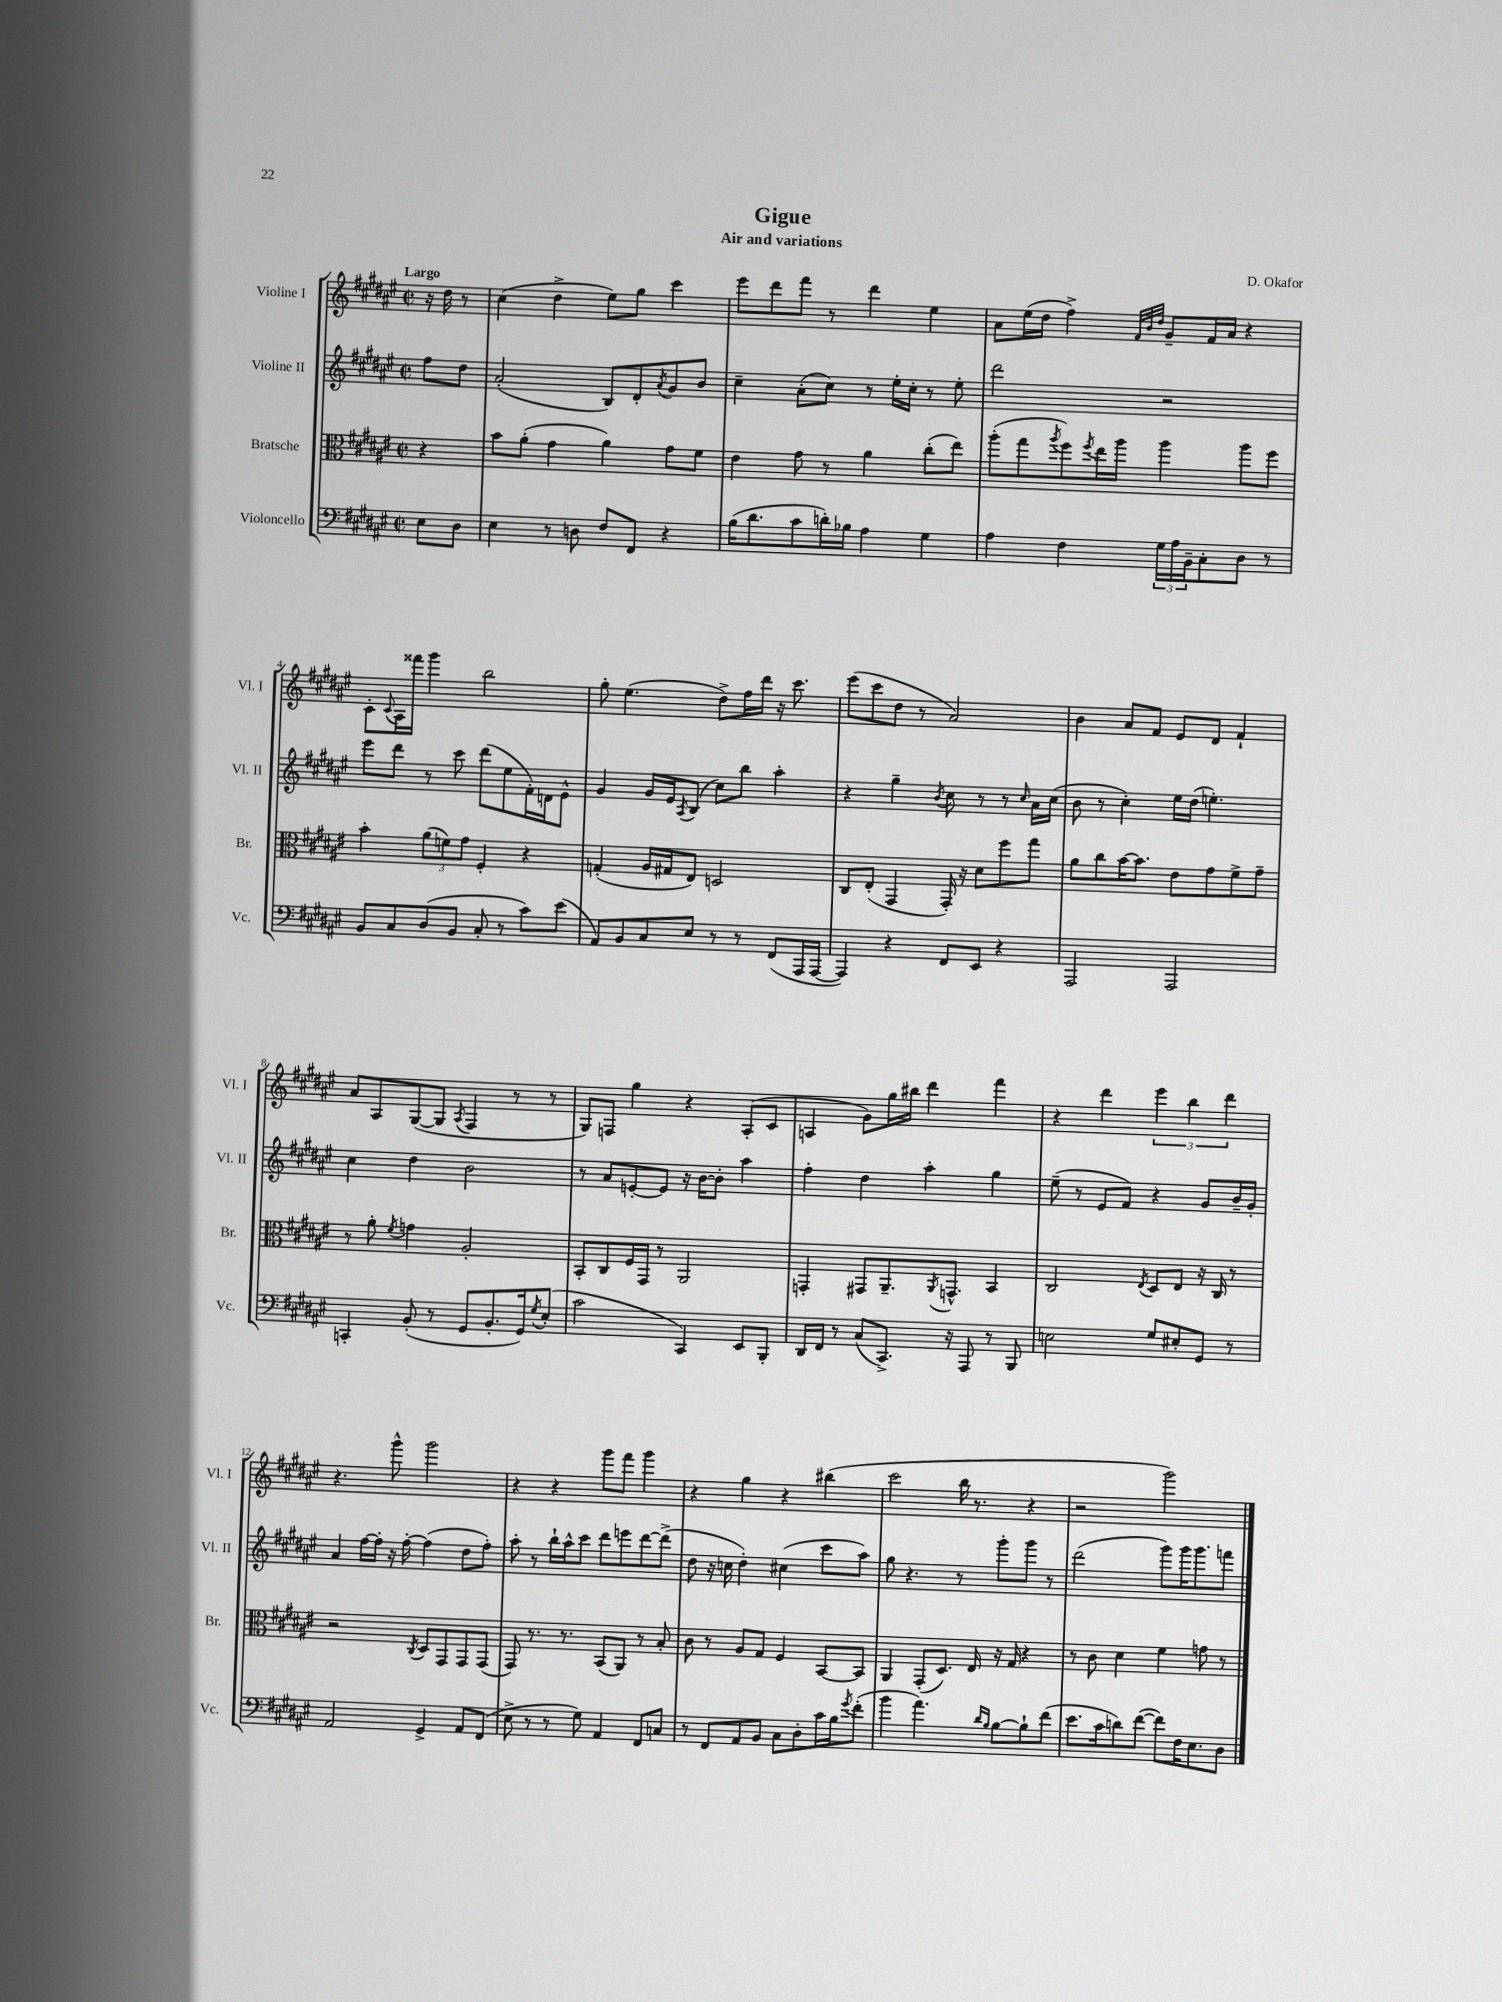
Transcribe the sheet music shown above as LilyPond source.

\header { title = "Gigue" composer = "D. Okafor" subtitle = "Air and variations" }
<<
\new StaffGroup <<
\new Staff = "s0" \with { instrumentName = "Violine I" shortInstrumentName = "Vl. I" } {
    \clef treble \key fis \major \defaultTimeSignature \time 2/2 \partial 4 \tempo "Largo"
    r16 dis''16 r8 |
    cis''4( dis''4-> eis''8) gis''8 cis'''4 |
    eis'''8 dis'''8 fis'''8 r8 dis'''4 eis''4 |
    ais'8 eis''16( dis''16 fis''4->) \grace { fis'32 b'32 dis''32 } gis'8-- fis'16 ais'16 r4 |
    cis'8-. \appoggiatura { cis'8 } ais16 fisis'''16 gis'''4 b''2 |
    gis''8-. eis''4.( dis''8->) fis''16 dis'''16 r16 cis'''8. |
    eis'''8( cis'''8 dis''8 r8 ais'2) |
    b'4 ais'8 fis'8 eis'8 dis'8 fis'4-! |
    ais'8 ais8 gis8~( gis8 \acciaccatura { ais8 } fis4 r8 r8 |
    gis8) f8 gis''4 r4 ais8-.( cis'8 |
    a4 gis'8) gis''16 bis''16 dis'''4 fis'''4 |
    r4 dis'''4 \tuplet 3/2 { eis'''4 b''4 dis'''4 } |
    r4. gis'''8-^ gis'''2 |
    r4 r4 gis'''8 fis'''8 gis'''4 |
    r4 gis''4 r4 bis''4( |
    cis'''2 b''16 r8. r4 |
    r2 gis'''2) \bar "|." |
}
\new Staff = "s1" \with { instrumentName = "Violine II" shortInstrumentName = "Vl. II" } {
    \clef treble \key fis \major \defaultTimeSignature \time 2/2 \partial 4
    fis''8 dis''8 |
    ais'2-.( b8) dis'8-. \acciaccatura { ais'8 } gis'8 b'8 |
    cis''4-- ais'8-.( cis''8) r8 eis''16-. cis''16-. r8 eis''8-. |
    dis'''2 r2 |
    eis'''8 dis'''8 r8 cis'''8 dis'''8( eis''8 fis'16-.) d'16 eis'8-^ |
    gis'4 gis'16 eis'16 \acciaccatura { ais8 } b8( cis''8) b''8 ais''4-. |
    r4 gis''4-- \acciaccatura { b'8 } cis''8 r8 r8 \grace { cis''16 } ais'16 cis''16( |
    b'8 r8 cis''4-.) eis''16 dis''16( e''4.-.) |
    cis''4 dis''4 b'2 |
    r8 ais'8 e'8~-. e'8 r16 b'16~ b'8-. ais''4 |
    fis''4-. dis''4 ais''4-. gis''4 |
    eis''8--( r8 eis'8 fis'8) r4 gis'8 b'16-- gis'16-. |
    ais'4 fis''16~ fis''16-. r16 fis''16~-. fis''4( dis''8 fis''8-.) |
    ais''8-. r8 b''16-! ais''16-^ cis'''8 dis'''8 e'''8 dis'''8~ dis'''8->( |
    dis''8 r16 c''16 dis''4-.) cis''4( cis'''8 ais''8) |
    gis''8 r4. r8 gis'''8-. gis'''8 r8 |
    dis'''2( gis'''8) gis'''16 gis'''8. f'''8 \bar "|." |
}
\new Staff = "s2" \with { instrumentName = "Bratsche" shortInstrumentName = "Br." } {
    \clef alto \key fis \major \defaultTimeSignature \time 2/2 \partial 4
    r4 |
    b'8 ais'8-.( gis'4 ais'4) gis'8 fis'8 |
    eis'4 gis'8 r8 ais'4 cis''8-.( eis''8) |
    ais''8-.( gis''8 \acciaccatura { ais''8 } fis''8) \acciaccatura { fis''8 } eis''16 ais''16 ais''4 ais''8 fis''8 |
    b'4-. \tuplet 3/2 { ais'8( f'8) gis'8 } fis4-. r4 |
    g4-.( ais16 gis16 eis8) d2 |
    cis8 eis8-.( gis,4 gis,16-.) r16 dis'8 fis''8 gis''8 |
    ais'8 cis''8 b'16~ b'8. eis'8 gis'8 fis'8-> gis'8-- |
    r8 ais'8-. \acciaccatura { fis'8 } g'4 ais2-. |
    b,8-. cis8 fis16 gis,16 r8 ais,2 |
    g,4-. gis,8 ais,8.-- \acciaccatura { ais,8 } g,8.-^ b,4 |
    cis2 \acciaccatura { eis8 } dis8 eis8 r16 cis16 r8 |
    r2 \acciaccatura { cis8 } dis8 gis,8 gis,8 gis,8( |
    gis,8) r8. r8. b,8( ais,8) r8 b8-. |
    cis'8 r8 ais8 gis8 fis4 b,8~ b,8 |
    ais,4 gis,8-.( dis8.) eis16 r16 gis16 r4 |
    r8 cis'8 dis'4 fis'4 g'8 r8 \bar "|." |
}
\new Staff = "s3" \with { instrumentName = "Violoncello" shortInstrumentName = "Vc." } {
    \clef bass \key fis \major \defaultTimeSignature \time 2/2 \partial 4
    eis8 dis8 |
    eis4 r8 d8 fis8 fis,8 r4 |
    b16( dis'8. cis'8 d'16-.) bes16 ais4 gis4 |
    ais4 fis4 \tuplet 3/2 { gis16 ais16 b,16-- } cis8-. dis8 r8 |
    b,8 cis8 dis8( b,8 cis8-. r8 cis'8) eis'8( |
    ais,8) b,8 cis8 eis8 r8 r8 fis,8( ais,,16 ais,,16~ |
    ais,,4) r4 fis,8 eis,8 r4 |
    ais,,2 ais,,2 |
    c,4-. b,8-.( r8 gis,8 b,8.-. gis,16) \acciaccatura { gis8 } eis8-.( |
    cis'2 cis,4) eis,8 b,,8-. |
    dis,16 fis,16 r8 cis8( cis,8.->) r16 ais,,8 r8 b,,8 |
    e2 gis8 eis8-. gis,8 r8 |
    ais,2 gis,4-> ais,8 fis,8( |
    eis8-> r8 r8 gis8) ais,4 fis,8 c8 |
    r8 fis,8 ais,8 b,8 cis8 dis8-. cis'16 b16 \acciaccatura { gis'8 } fis'8-.( |
    b'4 ais'4.) \grace { dis'16 b16 } b8~ b8-! fis'8( |
    eis'8. cis'16 d'8) fis'8~( fis'8) fis16 eis8. dis8 \bar "|." |
}
>>
>>
